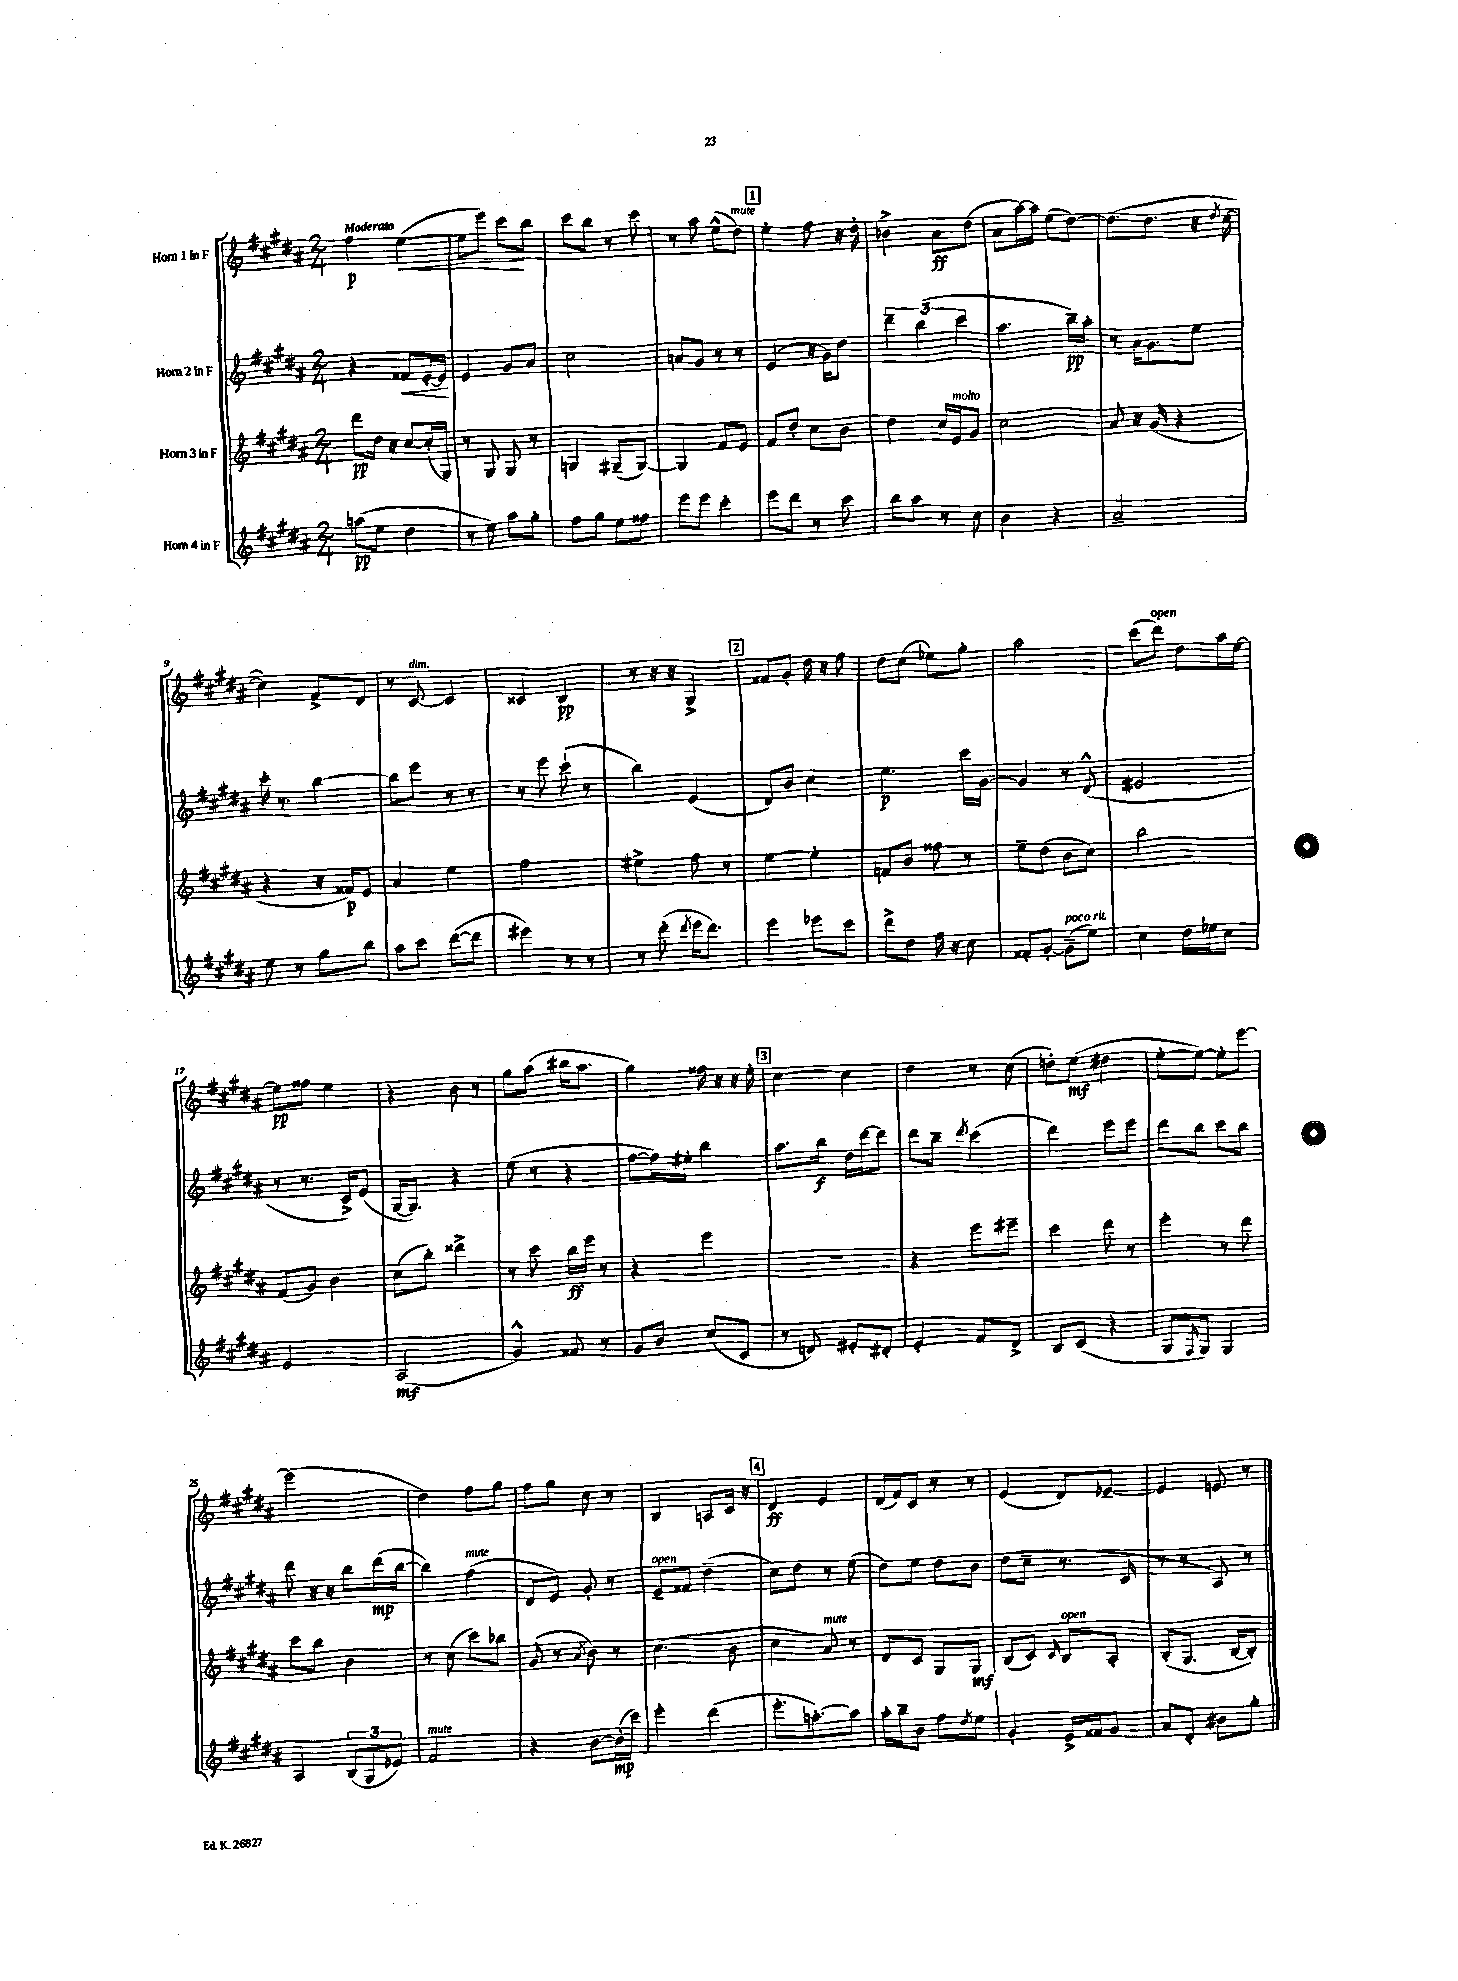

**kern	**dynam	**kern	**dynam	**kern	**dynam	**kern	**dynam
*part4	*part4	*part3	*part3	*part2	*part2	*part1	*part1
*staff4	*staff4	*staff3	*staff3	*staff2	*staff2	*staff1	*staff1
*I"Horn 4 in F	*	*I"Horn 3 in F	*	*I"Horn 2 in F	*	*I"Horn 1 in F	*
*clefG2	*	*clefG2	*	*clefG2	*	*clefG2	*
*k[f#c#g#d#a#]	*	*k[f#c#g#d#a#]	*	*k[f#c#g#d#a#]	*	*k[f#c#g#d#a#]	*
*M2/4	*	*M2/4	*	*M2/4	*	*M2/4	*
=1	=1	=1	=1	=1	=1	=1	=1
!	!	!	!	!	!	!LO:TX:a:B:t=Moderato	!
(8aan\L	pp	8ddd#\L	pp	4r	.	4ff#\	p
8ee\J	.	16dd#\Jk	.	.	.	.	.
.	.	16r	.	.	.	.	.
!	!	!	!	!	!LO:HP:b	!	!LO:HP:b
4dd#\	.	[8cc#/L	.	8f##X/L	<	([4ee\	<
.	.	(16cc#'/L]	.	[16e'/L	.	.	.
.	.	16G#/JJ)	.	16e/JJ]	.	.	.
.	.	.	.	.	[	.	.
=2	=2	=2	=2	=2	=2	=2	=2
8r	.	8r	.	4e/	.	8ee\L]	.
8ee\)	.	8G#/	.	.	.	8eee\J)	.
8aa#\L	.	8G#/	.	8g#/L	.	8ccc#\L	.
8gg#'\J	.	8r	.	8a#/J	.	8bb\J	[
=3	=3	=3	=3	=3	=3	=3	=3
8ff#\L	.	4Gn/	.	2cc#\	.	8ccc#\L	.
8gg#\J	.	.	.	.	.	8bb\J	.
8ee\L	.	(8G#X~/L	.	.	.	8r	.
8ff##X\J	.	[8G#/J)	.	.	.	8ccc#\	.
=4	=4	=4	=4	=4	=4	=4	=4
8eee\L	.	4G#/]	.	8an/L	.	8r	.
8eee\J	.	.	.	8g#/J	.	8aa#\	.
4ccc#'\	.	8f#/L	.	8r	.	(8ee^^\L	.
!	!	!	!	!	!	!LO:TX:a:i:t=mute	!
.	.	8e/J	.	8r	.	8dd#\J)	.
!!LO:REH:place=s1:t=1
=5	=5	=5	=5	=5	=5	=5	=5
8eee\L	.	8f#/L	.	(4e/	.	4ee'\	.
8ddd#\J	.	8dd#'/J	.	.	.	.	.
8r	.	8cc#\L	.	16r	.	8ff#\	.
.	.	.	.	16g#\KL)	.	.	.
8ccc#\	.	8b\J	.	8dd#\J	.	16r	.
.	.	.	.	.	.	16dd#'\	.
=6	=6	=6	=6	=6	=6	=6	=6
8bb\L	.	4dd#\	.	6ddd#~\	.	4b-X^\	.
8aa#\J	.	.	.	.	.	.	.
.	.	.	.	(6bb\	.	.	.
8r	.	16cc#/LL	.	.	.	8a#\L	ff
!	!	!LO:TX:a:i:t=molto	!	!	!	!	!
.	.	16e/J	.	.	.	.	.
.	.	.	.	6ccc#\	.	.	.
8cc#\	.	8g#/J	.	.	.	(8dd#\J	.
=7	=7	=7	=7	=7	=7	=7	=7
4b\	.	2cc#\	.	4.aa#\	.	8a#\L	.
.	.	.	.	.	.	[16aa#\L)	.
.	.	.	.	.	.	16aa#\JJ]	.
4r	.	.	.	.	.	(8ee\L	.
.	.	.	.	16bb~\LL)	pp	[8dd#\J)	.
.	.	.	.	16aa#'\JJ	.	.	.
=8	=8	=8	=8	=8	=8	=8	=8
2a#~/	.	8a#/	.	8r	.	(8.dd#\L]	.
.	.	16r	.	16a#\KL	.	.	.
.	.	(16g#/	.	8.g#\	.	8.dd#\J	.
.	.	4r	.	.	.	.	.
.	.	.	.	8ee\J	.	16r	.
.	.	.	.	.	.	8qdd#/	.
.	.	.	.	.	.	[16cc#\	.
!!LO:LB:g=z
=9	=9	=9	=9	=9	=9	=9	=9
8ee\	.	4r	.	16ccc#'\	.	4cc#\])	.
.	.	.	.	8.r	.	.	.
8r	.	.	.	.	.	.	.
8gg#\L	.	16r	.	[4bb\	.	8f#^/L	.
.	.	16f##X/KL)	p	.	.	.	.
8bb\J	.	8e/J	.	.	.	8d#/J	.
=10	=10	=10	=10	=10	=10	=10	=10
8aa#\L	.	4a#/	.	8bb\L]	.	8r	.
!	!	!	!	!	!	!LO:TX:a:i:t=dim.	!
8ccc#\J	.	.	.	8eee\J	.	[8c#/	.
([8ddd#\L	.	4ee\	.	8r	.	4c#/]	.
8ddd#\J]	.	.	.	8r	.	.	.
=11	=11	=11	=11	=11	=11	=11	=11
4eee#X\)	.	2ff#\	.	8r	.	4c##X/	.
.	.	.	.	8eee\	.	.	.
8r	.	.	.	(8ccc#`\	.	4B/	pp
8r	.	.	.	8r	.	.	.
=12	=12	=12	=12	=12	=12	=12	=12
8r	.	4ee#X^\	.	4bb\)	.	8r	.
(8ddd#'\	.	.	.	.	.	16r	.
.	.	.	.	.	.	16r	.
8qddd#/	.	.	.	.	.	.	.
16eee\KL	.	8ff#\	.	(4e/	.	4G#^/	.
8.ddd#\J)	.	.	.	.	.	.	.
.	.	8r	.	.	.	.	.
!!LO:REH:place=s1:t=2
=13	=13	=13	=13	=13	=13	=13	=13
4eee\	.	[4ee\	.	8d#/L)	.	8f##X/L	.
.	.	.	.	8b/J	.	8g#'/J	.
8eee-X\L	.	4ee'\]	.	4cc#\	.	16dd#\	.
.	.	.	.	.	.	16r	.
8ccc#\J	.	.	.	.	.	8ff#\	.
=14	=14	=14	=14	=14	=14	=14	=14
8ddd#^\L	.	8fn/L	.	4.ee\	p	8dd#\L	.
8dd#\J	.	8b/J	.	.	.	(8cc#\J	.
16ff#\	.	8ff##X\	.	.	.	8ee-X\L)	.
16r	.	.	.	.	.	.	.
8cc#\	.	8r	.	16ccc#\LL	.	8gg#'\J	.
.	.	.	.	[16g#\JJ	.	.	.
=15	=15	=15	=15	=15	=15	=15	=15
8f##X'/L	.	8ee~\L	.	4g#/]	.	2aa#\	.
[8g#'/J	.	(8dd#\J	.	.	.	.	.
!LO:TX:a:i:t=poco rit.	!	!	!	!	!	!	!
(8g#~\L]	.	8b\L	.	8r	.	.	.
8ee\J)	.	8cc#\J)	.	(8d#^^/	.	.	.
=16	=16	=16	=16	=16	=16	=16	=16
4cc#\	.	2bb\	.	2e#X/	.	(8ccc#\L	.
!	!	!	!	!	!	!LO:TX:a:i:t=open	!
.	.	.	.	.	.	8ddd#\J)	.
16dd#\LL	.	.	.	.	.	8dd#\L	.
16ee-X\J	.	.	.	.	.	.	.
8cc#\J	.	.	.	.	.	16aa#\L	.
.	.	.	.	.	.	[16ee\JJ	.
!!LO:LB:g=z
=17	=17	=17	=17	=17	=17	=17	=17
2e/	.	(8f#/L	.	8r	.	8ee\L]	pp
.	.	8g#/J)	.	8.r	.	8ff##X\J	.
.	.	4b\	.	.	.	4ee\	.
.	.	.	.	16c#^/KL)	.	.	.
.	.	.	.	(8e/J	.	.	.
=18	=18	=18	=18	=18	=18	=18	=18
(2A#/	mf	(8cc#\L	.	[16G#/KL	.	4r	.
.	.	.	.	8.G#/J])	.	.	.
.	.	8bb'\J)	.	.	.	.	.
.	.	4ddd##X^\	.	4r	.	8b\	.
.	.	.	.	.	.	8r	.
=19	=19	=19	=19	=19	=19	=19	=19
4g#^^/)	.	8r	.	(8ee\	.	8gg#\L	.
.	.	8ccc#\	.	8r	.	(8aa#\J	.
8f##X/	.	16bb\LL	ff	4r	.	16bb#X\KL	.
.	.	16eee\JJ	.	.	.	8.aa#\J	.
8r	.	8r	.	.	.	.	.
=20	=20	=20	=20	=20	=20	=20	=20
8g#/L	.	4r	.	[8ff#\L	.	4gg#\)	.
8b/J	.	.	.	16ff#\L])	.	.	.
.	.	.	.	16ee#X'\JJ	.	.	.
(8cc#/L	.	4eee\	.	4bb\	.	16ff##X\	.
.	.	.	.	.	.	16r	.
8c#/J	.	.	.	.	.	16r	.
.	.	.	.	.	.	16ee'\	.
!!LO:REH:place=s1:t=3
=21	=21	=21	=21	=21	=21	=21	=21
8r	.	2r	.	8.aa#\L	.	[4cc#\	.
8dn/)	.	.	.	.	.	.	.
.	.	.	.	16bb\Jk	f	.	.
8e#X'/L	.	.	.	16dd#\LL	.	4cc#\]	.
.	.	.	.	[16ddd#\J	.	.	.
8d#X'/J	.	.	.	8ddd#\J]	.	.	.
=22	=22	=22	=22	=22	=22	=22	=22
4e'/	.	4r	.	8ddd#\L	.	4dd#\	.
.	.	.	.	8bb~\J	.	.	.
.	.	.	.	8qddd#/	.	.	.
8f#/L	.	8eee\L	.	(4ccc#\	.	8r	.
8d#^/J	.	8eee#X~\J	.	.	.	(8cc#\	.
=23	=23	=23	=23	=23	=23	=23	=23
8B/L	.	4ccc#\	.	4ddd#\)	.	8ddn'\L)	.
(8c#/J	.	.	.	.	.	(8ee\J	mf
4r	.	8ddd#\	.	8eee\L	.	4dd#X\	.
.	.	8r	.	8eee\J	.	.	.
=24	=24	=24	=24	=24	=24	=24	=24
8G#/L	.	4eee'\	.	8ddd#\L	.	[8ee'\L	.
16qqF#/	.	.	.	.	.	.	.
8G#/J)	.	.	.	8bb\J	.	8ee\J_)	.
4G#/	.	8r	.	8ccc#\L	.	8ee'\L]	.
.	.	8ddd#\	.	8bb\J	.	[8eee\J	.
!!LO:LB:g=z
=25	=25	=25	=25	=25	=25	=25	=25
4A#/	.	8ccc#\L	.	8ddd#\	.	(2eee\]	.
.	.	8bb\J	.	16r	.	.	.
.	.	.	.	16r	.	.	.
(12B/L	.	4b\	.	8bb\L	.	.	.
12G#/	.	.	.	.	.	.	.
.	.	.	.	(16ddd#\L	mp	.	.
12e-X/J)	.	.	.	.	.	.	.
.	.	.	.	[16bb\JJ	.	.	.
=26	=26	=26	=26	=26	=26	=26	=26
!LO:TX:a:i:t=mute	!	!	!	!	!	!	!
2f#/	.	8r	.	4bb\])	.	4dd#\)	.
.	.	(8cc#\	.	.	.	.	.
!	!	!	!	!LO:TX:a:i:t=mute	!	!	!
.	.	8ccc#\L)	.	(4ff#\	.	8ff#\L	.
.	.	8bb-X\J	.	.	.	8gg#\J	.
=27	=27	=27	=27	=27	=27	=27	=27
4r	.	(8g#/	.	8d#/L	.	8ff#\L	.
.	.	8r	.	8e/J)	.	8gg#\J	.
.	.	8qa#/	.	.	.	.	.
[8b\L	.	8b\)	.	8g#'/	.	8cc#\	.
(16b'\L]	mp	8r	.	8r	.	8r	.
16ccc#\JJ)	.	.	.	.	.	.	.
=28	=28	=28	=28	=28	=28	=28	=28
!	!	!	!	!LO:TX:a:i:t=open	!	!	!
4eee'\	.	(4.cc#\	.	8e~/L	.	4B/	.
.	.	.	.	8f##X/J	.	.	.
(4ddd#\	.	.	.	(4dd#~\	.	8An/L	.
.	.	8b\	.	.	.	16c#/Jk	.
.	.	.	.	.	.	16r	.
!!LO:REH:place=s1:t=4
=29	=29	=29	=29	=29	=29	=29	=29
8.eee'\L	.	4cc#\	.	8cc#\L)	.	4d#/	ff
.	.	.	.	8dd#\J	.	.	.
[8.aan'\)	.	.	.	.	.	.	.
!	!	!LO:TX:a:i:t=mute	!	!	!	!	!
.	.	8a#/)	.	8r	.	4e/	.
8aa\J]	.	8r	.	(8ee\	.	.	.
=30	=30	=30	=30	=30	=30	=30	=30
16aa#'\LL	.	8d#/L	.	8dd#\L)	.	(16d#/LL	.
16bb~\J	.	.	.	.	.	16f#/J)	.
8b\J	.	8c#/J	.	8ee\J	.	8c#/J	.
8ff#\L	.	8G#/L	.	8dd#\L	.	8r	.
8qdd#/	.	.	.	.	.	.	.
8ee\J	.	8G#/J	mf	8b\J	.	8r	.
=31	=31	=31	=31	=31	=31	=31	=31
4g#'/	.	(8B/L	.	(8dd#\L	.	(4e/	.
.	.	8c#/J)	.	8cc#~\J	.	.	.
.	.	16qqc#/	.	.	.	.	.
!	!	!LO:TX:a:i:t=open	!	!	!	!	!
16e^/LL	.	8B/L	.	8.r	.	8d#/L)	.
16f##X/J	.	.	.	.	.	.	.
8g#/J	.	8A#'/J	.	.	.	[8e-X~/J	.
.	.	.	.	16c#/	.	.	.
=32	=32	=32	=32	=32	=32	=32	=32
8a#/L	.	(8B'/L	.	8r	.	4e-/]	.
8d#'/J	.	8.G#/J	.	8r	.	.	.
8b#X\L	.	.	.	8A#/)	.	8en/	.
.	.	[16B/KL	.	.	.	.	.
8gg#'\J	.	8B'/J])	.	8r	.	8r	.
==	==	==	==	==	==	==	==
*-	*-	*-	*-	*-	*-	*-	*-
